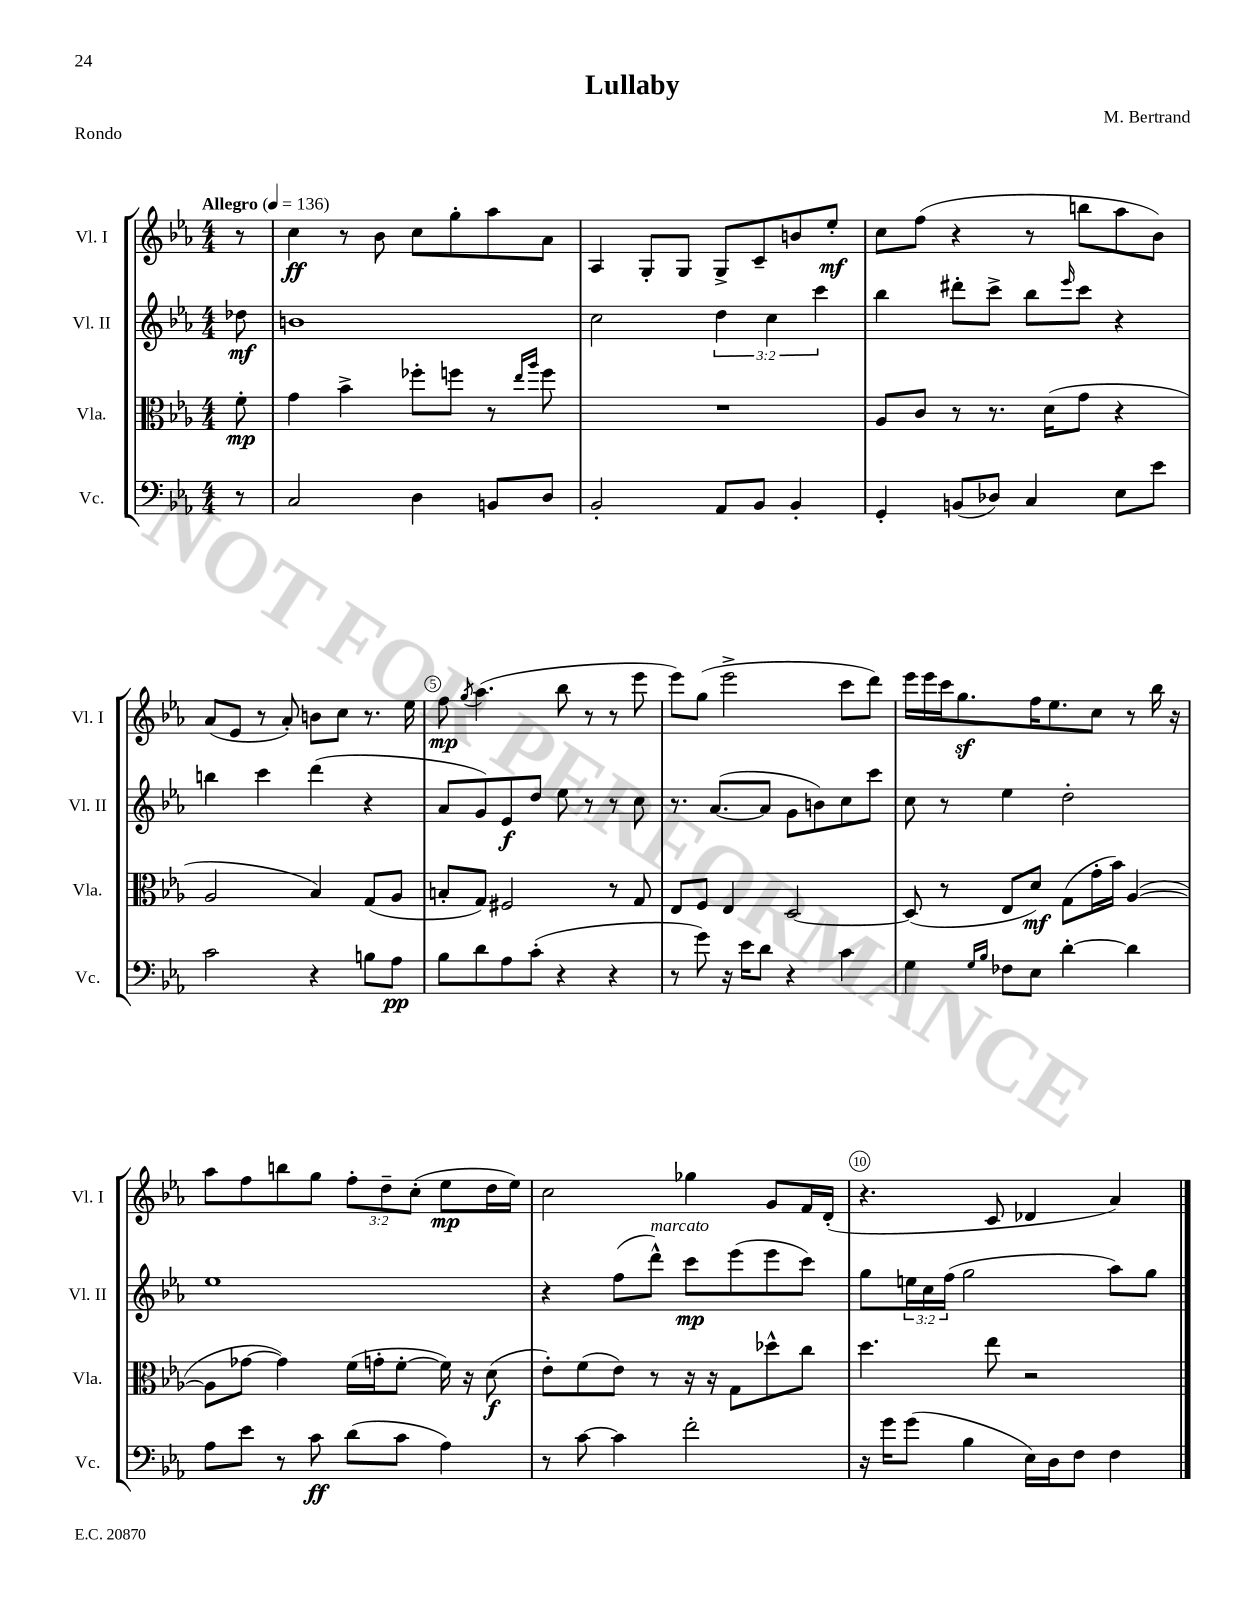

**kern	**kern	**kern	**kern
*staff4	*staff3	*staff2	*staff1
*clefF4	*clefC3	*clefG2	*clefG2
*k[b-e-a-]	*k[b-e-a-]	*k[b-e-a-]	*k[b-e-a-]
*M4/4	*M4/4	*M4/4	*M4/4
*MM136	*MM136	*MM136	*MM136
8r	8f'	8dd-	8r
=	=	=	=
2C	4g	1b	4cc
.	4b-^	.	8r
.	.	.	8b-
4D	8ff-'	.	8cc
.	8ff	.	8gg'
8BB	8r	.	8aa-
.	16qqee-	.	.
.	16qqaa-	.	.
8D	8ff	.	8a-
=	=	=	=
2BB-'	1r	2cc	4A-
.	.	.	8G'
.	.	.	8G
8AA-	.	6dd	8G^
8BB-	.	.	8c~
.	.	6cc	.
4BB-'	.	.	8b
.	.	6ccc	.
.	.	.	8ee-'
=	=	=	=
4GG'	8A-	4bb-	8cc
.	8c	.	(8ff
(8BB	8r	8ddd#'	4r
8D-)	8.r	8ccc^	.
4C	.	8bb-	8r
.	(16d	.	.
.	.	16qqeee-	.
.	8g	8ccc	8bb
8E-	4r	4r	8aa-
8e-	.	.	8b-)
=	=	=	=
2c	2A-	4bb	(8a-
.	.	.	8e-
.	.	4ccc	8r
.	.	.	8a-')
4r	4B-)	(4ddd	8b
.	.	.	8cc
8B	(8G	4r	8.r
8A-	8A-	.	.
.	.	.	16ee-
=	=	=	=
8B-	8B'	8a-	8ff
.	.	.	8qgg
8d	8G)	8g)	(4.aa-
8A-	2F#	8e-	.
(8c'	.	8dd	.
4r	.	8ee-	8bb-
.	.	8r	8r
4r	8r	8r	8r
.	8G	8cc	8eee-
=	=	=	=
8r	8E-	8.r	8eee-)
8g)	8F	.	(8gg
.	.	([8.a-	.
16r	4E-	.	2eee-^
16e-	.	.	.
8d	.	8a-]	.
4r	[2D	8g	.
.	.	8b)	.
4c	.	8cc	8ccc
.	.	8ccc	8ddd)
=	=	=	=
4G	(8D]	8cc	16eee-
.	.	.	16eee-
.	8r	8r	16ccc
.	.	.	8.gg
16qqG	.	.	.
16qqB-	.	.	.
8F-	8E-	4ee-	.
8E-	8d)	.	16ff
.	.	.	8.ee-
[4d'	(8G	2dd'	.
.	16g'	.	8cc
.	16b-)	.	.
4d]	([4A-	.	8r
.	.	.	16bb-
.	.	.	16r
=	=	=	=
8A-	8A-]	1ee-	8aa-
8e-	[8g-	.	8ff
8r	4g-])	.	8bb
8c	.	.	8gg
(8d	(16f	.	12ff'
.	16g'	.	.
.	.	.	12dd~
8c	[8f'	.	.
.	.	.	(12cc'
4A-)	16f])	.	8ee-
.	16r	.	.
.	(8d	.	16dd
.	.	.	16ee-)
=	=	=	=
8r	8e-')	4r	2cc
[8c	(8f	.	.
4c]	8e-)	(8ff	.
.	8r	8ddd^^)	.
2f'	16r	8ccc	4gg-
.	16r	.	.
.	8G	(8eee-	.
.	8dd-^^	8eee-	8g
.	8cc	8ccc)	16f
.	.	.	(16d'
=	=	=	=
16r	4.dd	8gg	4.r
16g	.	.	.
(8g	.	24ee	.
.	.	24cc	.
.	.	(24ff	.
4B-	.	2gg	.
.	8ee-	.	8c
16E-)	2r	.	4d-
16D	.	.	.
8F	.	.	.
4F	.	8aa-)	4a-)
.	.	8gg	.
==	==	==	==
*-	*-	*-	*-
